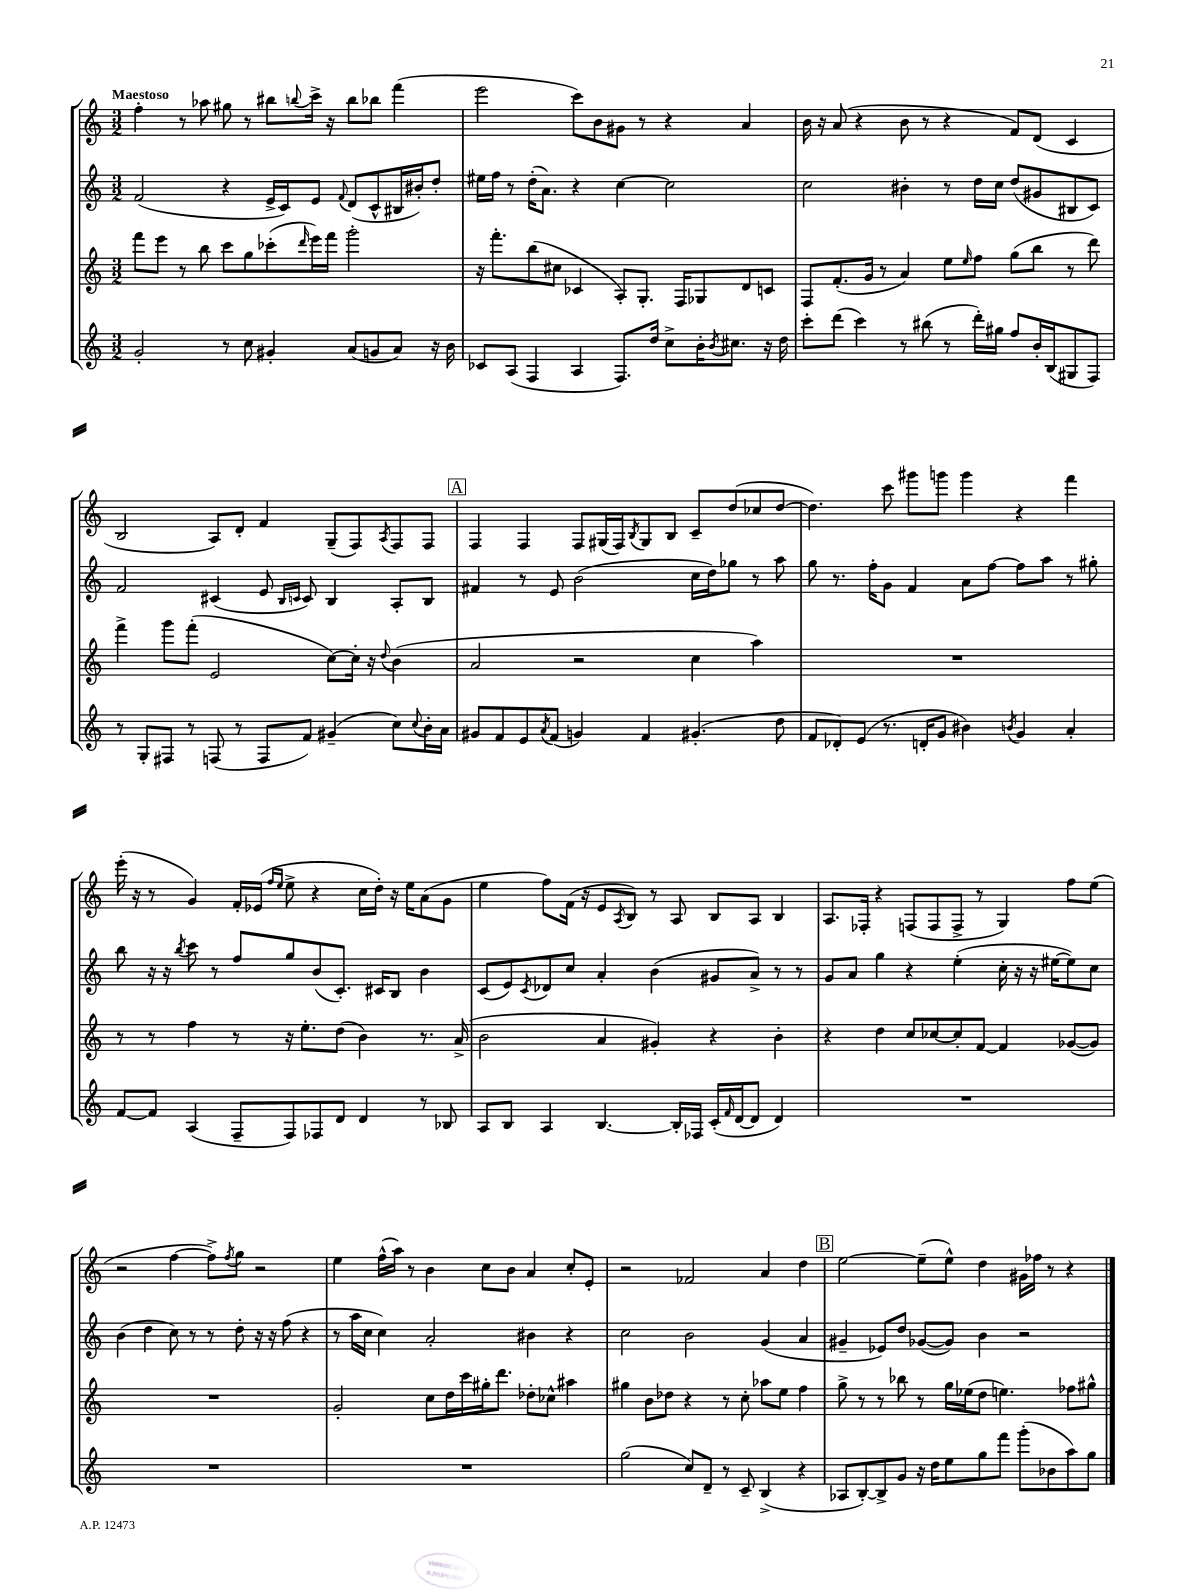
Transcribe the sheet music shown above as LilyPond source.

<<
\new StaffGroup <<
\new Staff = "s0" {
    \clef treble \key c \major \numericTimeSignature \time 3/2 \tempo "Maestoso"
    f''4-. r8 aes''8 gis''8 r8 bis''8 \appoggiatura { b''8 } c'''16-> r16 b''8 bes''8 f'''4( |
    e'''2 c'''8) b'8 gis'8 r8 r4 a'4 |
    b'16 r16 a'8( r4 b'8 r8 r4 f'8) d'8( c'4 |
    b2 a8) d'8-. f'4 g8--( f8) \acciaccatura { a8 } f8 f8 |
    \mark \markup { \box "A" } f4 f4 f8 gis16( f16) \acciaccatura { b8 } gis8 b8 c'8-- d''8( ces''8 d''8~ |
    d''4.) c'''8 gis'''8 g'''8 g'''4 r4 f'''4 |
    e'''16-.( r16 r8 g'4) f'16-. ees'16( \grace { f''16 e''16 } e''8-> r4 c''16 d''16-.) r16 e''16 a'8( g'8 |
    e''4 f''8) f'16( r16 e'8 \acciaccatura { a8 } b8) r8 a8 b8 a8 b4 |
    a8. fes16-. r4 f8( f8 f8-> r8 g4) f''8 e''8( |
    r2 f''4~ f''8->) \acciaccatura { f''8 } g''8 r2 |
    e''4 f''16-^( a''16) r8 b'4 c''8 b'8 a'4 c''8-. e'8-. |
    r2 fes'2 a'4 d''4 |
    \mark \markup { \box "B" } e''2~ e''8--( e''8-^) d''4 gis'16 fes''16 r8 r4 \bar "|." |
}
\new Staff = "s1" {
    \clef treble \key c \major \numericTimeSignature \time 3/2
    f'2( r4 e'16-> c'16) e'8 \appoggiatura { f'8 } d'8( c'8-^ bis16 bis'16-.) d''8-. |
    eis''16 f''16 r8 d''16-.( a'8.) r4 c''4~ c''2 |
    c''2 bis'4-. r8 d''16 c''16 d''8( gis'8 bis8 c'8) |
    f'2 cis'4( e'8 \grace { b16 c'16 } c'8) b4 a8-. b8 |
    \mark \markup { \box "A" } fis'4 r8 e'8 b'2( c''16 d''16) ges''8 r8 a''8 |
    g''8 r8. f''16-. g'8 f'4 a'8 f''8~ f''8 a''8 r8 gis''8-. |
    b''8 r16 r16 \acciaccatura { b''8 } c'''8 r8 f''8 g''8 b'8( c'8.-.) cis'16 b8 b'4 |
    c'8( e'8) \acciaccatura { c'8 } des'8 c''8 a'4-. b'4( gis'8 a'8->) r8 r8 |
    g'8 a'8 g''4 r4 e''4-.( c''16-. r16 r16 eis''16~ eis''8) c''8 |
    b'4( d''4 c''8) r8 r8 d''8-. r16 r16 f''8( r4 |
    r8 a''16 c''16 c''4) a'2-. bis'4 r4 |
    c''2 b'2 g'4( a'4 |
    \mark \markup { \box "B" } gis'4-- ees'8) d''8 ges'8~( ges'8) b'4 r2 \bar "|." |
}
\new Staff = "s2" {
    \clef treble \key c \major \numericTimeSignature \time 3/2
    f'''8 e'''8 r8 b''8 c'''8 g''8 ces'''8-.( \grace { d'''16 } e'''16) f'''16 g'''2-. |
    r16 f'''8.-. b''8( cis''8 ces'4 a8-.) g8.-. f16 ges8 d'8 c'8 |
    f8 f'8.-.( g'16 r8 a'4) e''8 \grace { e''16 } f''8 g''8( b''8 r8 d'''8) |
    f'''4-> g'''8 f'''8-.( e'2 c''8~) c''16-. r16 \appoggiatura { d''8 } b'4( |
    \mark \markup { \box "A" } a'2 r2 c''4 a''4) |
    R1. |
    r8 r8 f''4 r8 r16 e''8.-. d''8( b'4) r8. a'16->( |
    b'2 a'4 gis'4-.) r4 b'4-. |
    r4 d''4 c''8 ces''8~ ces''8-. f'8~ f'4 ges'8~( ges'8) |
    R1. |
    g'2-. c''8 d''16 c'''16 gis''16-. d'''8. des''8-. ces''8-^ ais''4 |
    gis''4 b'8 des''8 r4 r8 c''8-. aes''8 e''8 f''4 |
    \mark \markup { \box "B" } g''8-> r8 r8 bes''8 r8 g''16 ees''16( d''8 e''4.) fes''8 gis''8-^ \bar "|." |
}
\new Staff = "s3" {
    \clef treble \key c \major \numericTimeSignature \time 3/2
    g'2-. r8 c''8 gis'4-. a'8( g'8 a'8) r16 b'16 |
    ces'8 a8( f4 a4 f8.) d''16 c''8-> b'16-. \acciaccatura { b'8 } cis''8. r16 d''16 |
    c'''8-. d'''8( c'''4) r8 bis''8( r8 d'''16-.) gis''16 f''8 b'16-. b16( gis8 f8) |
    r8 g8-. fis8 r8 f8( r8 f8 f'8) gis'4--( c''8) \appoggiatura { c''8 } b'16-. a'16 |
    \mark \markup { \box "A" } gis'8 f'8 e'8 \acciaccatura { a'8 } f'8( g'4) f'4 gis'4.-.( d''8 |
    f'8 des'8-.) e'8( r8. d'16-. g'8 bis'4) \acciaccatura { b'8 } g'4 a'4-. |
    f'8~ f'8 a4( f8-- f8) fes8 d'8 d'4 r8 bes8 |
    a8 b8 a4 b4.~ b16-. fes16 c'16-.( \grace { f'16 } d'16~ d'8 d'4) |
    R1. |
    R1. |
    R1. |
    g''2( c''8) d'8-- r8 c'8-- b4->( r4 |
    \mark \markup { \box "B" } aes8 b8~-.) b8-> g'8 r16 d''16 e''8 g''8 f'''8 g'''8-.( bes'8 a''8) g''8 \bar "|." |
}
>>
>>
\layout { \context { \Score \remove "Bar_number_engraver" } }
